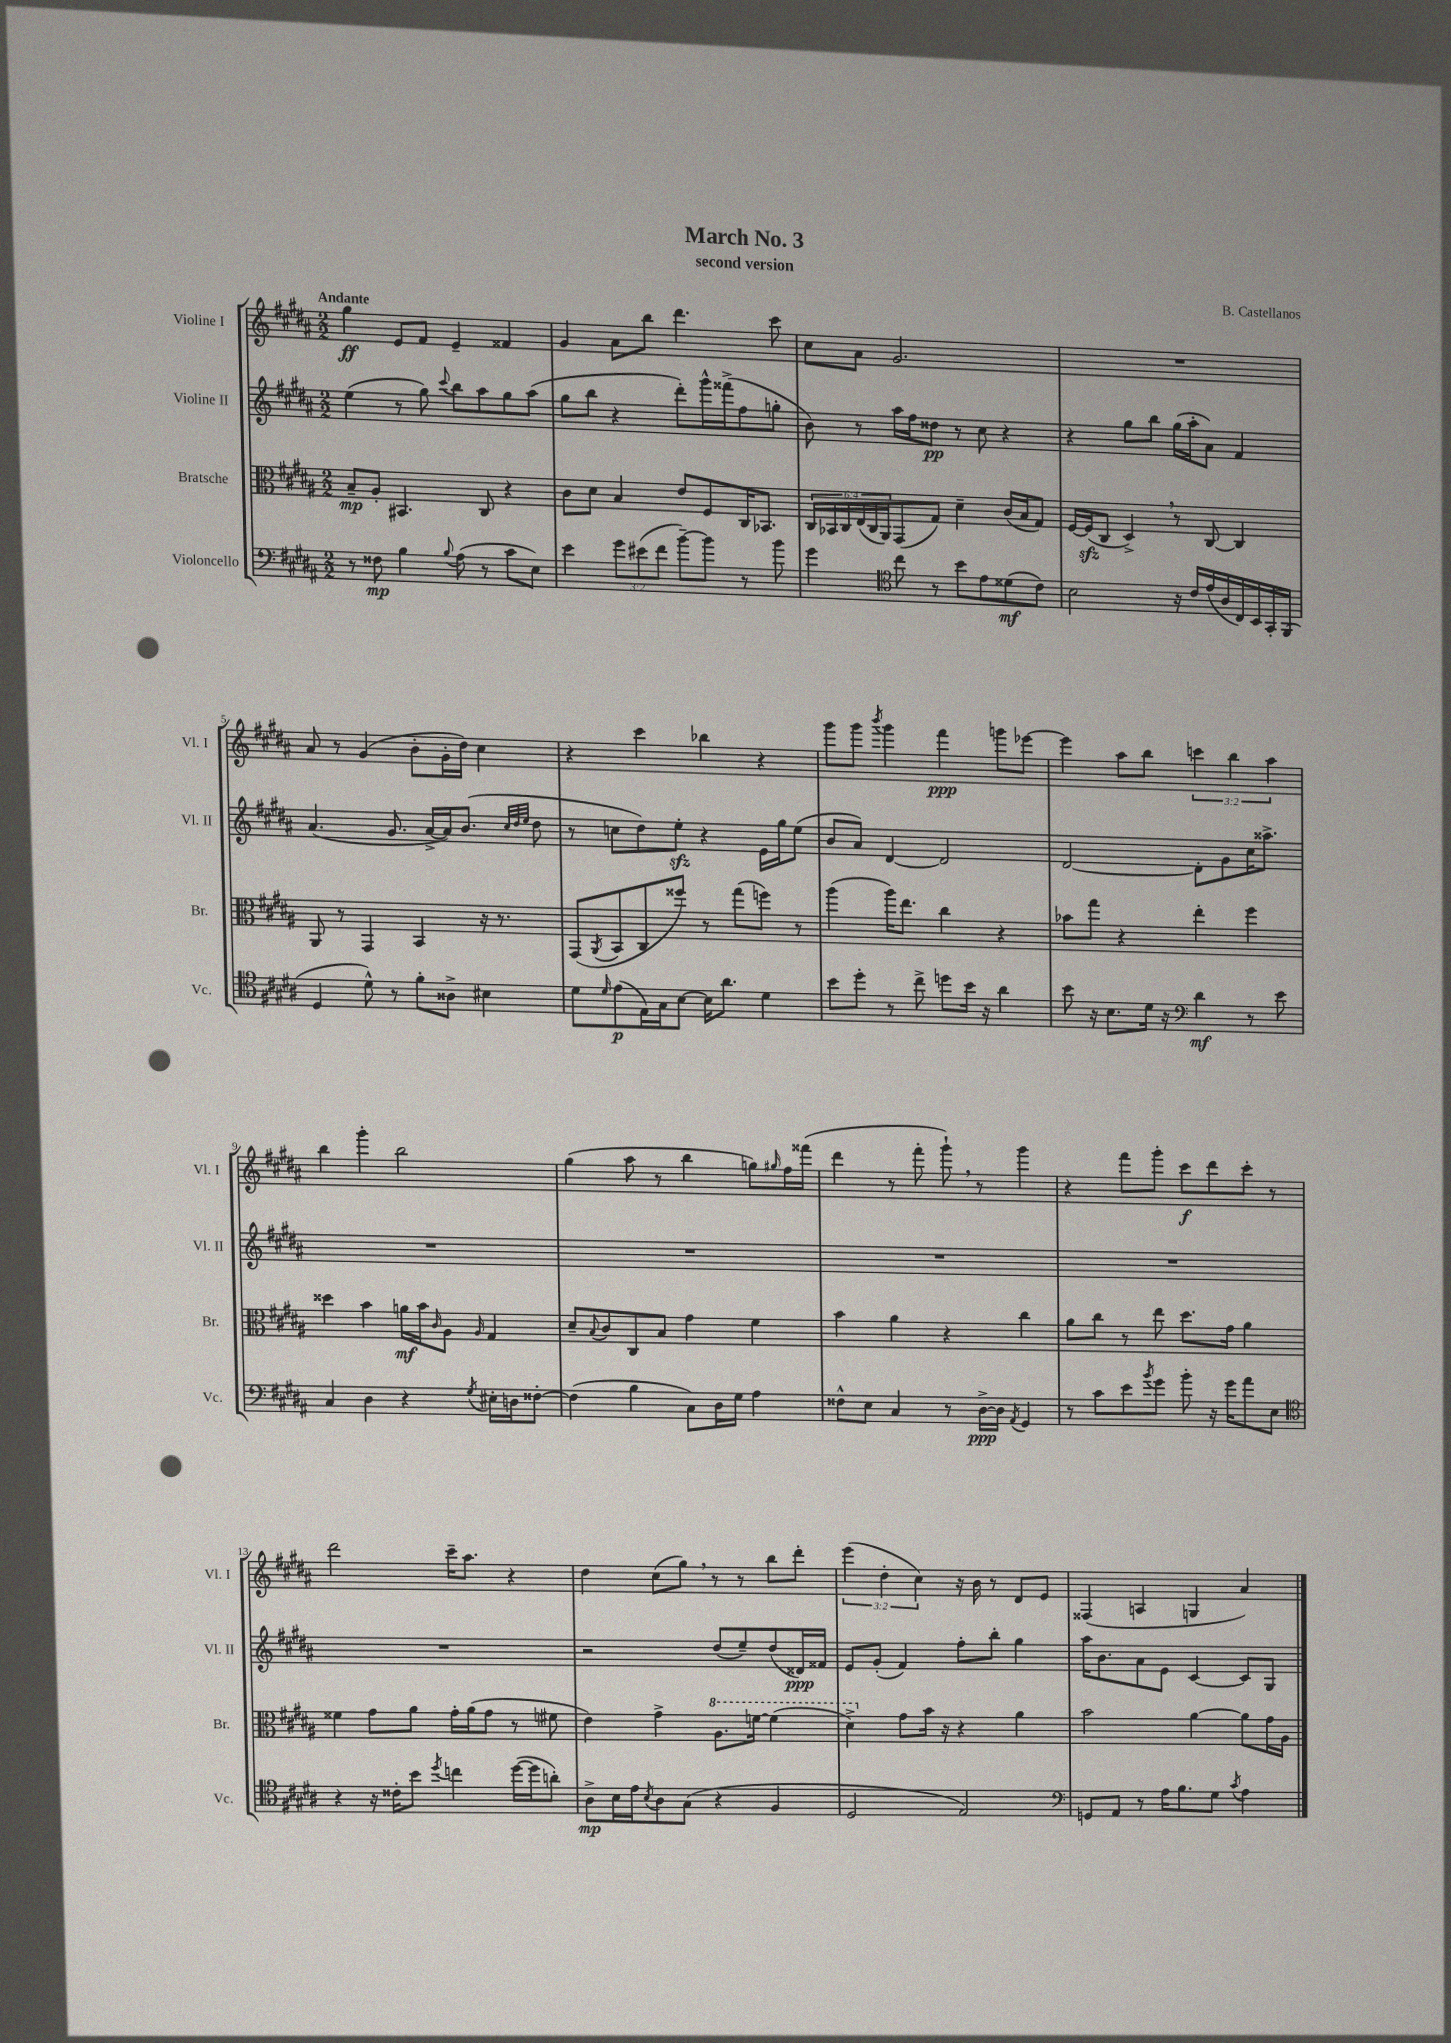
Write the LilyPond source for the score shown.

\header { title = "March No. 3" composer = "B. Castellanos" subtitle = "second version" }
<<
\new StaffGroup <<
\new Staff = "s0" \with { instrumentName = "Violine I" shortInstrumentName = "Vl. I" } {
    \clef treble \key b \major \numericTimeSignature \time 2/2 \override Staff.TupletNumber.text = #tuplet-number::calc-fraction-text \tempo "Andante"
    gis''4\ff e'8 fis'8 e'4-- fisis'4 |
    gis'4 ais'8 b''8 dis'''4. cis'''8 |
    cis''8 ais'8 gis'2. |
    R1 |
    ais'8 r8 gis'4( b'8-. gis'16-. dis''16) cis''4 |
    r4 cis'''4 bes''4 r4 |
    gis'''8 gis'''8 \acciaccatura { b'''8 } gis'''4 fis'''4\ppp g'''8 ees'''8~ |
    ees'''4 ais''8 b''8 \tuplet 3/2 { c'''4 b''4 ais''4 } |
    b''4 gis'''4-. b''2 |
    gis''4( ais''8 r8 b''4 g''8) \grace { gis''16 } fis''16 fisis'''16( |
    dis'''4 r8 fis'''8-. gis'''8-!) \breathe r8 gis'''4 |
    r4 fis'''8 gis'''8-. cis'''8\f dis'''8 cis'''8-. r8 |
    dis'''2 cis'''16-- ais''8. r4 |
    dis''4 cis''8( gis''8) \breathe r8 r8 b''8 dis'''8-. |
    \tuplet 3/2 { e'''4( dis''4-. cis''4) } r16 b'16 r8 dis'8 e'8 |
    fisis4( a4 g4 ais'4) \bar "|." |
}
\new Staff = "s1" \with { instrumentName = "Violine II" shortInstrumentName = "Vl. II" } {
    \clef treble \key b \major \numericTimeSignature \time 2/2
    e''4( r8 gis''8) \appoggiatura { cis'''8 } b''8 ais''8 gis''8 ais''8( |
    gis''8 b''8 r4 dis'''8-.) gis'''16-^ fisis'''16->( fis''8 g''8-. |
    b'8) r8 ais''16 fis''16 disis''8\pp r8 cis''8 r4 |
    r4 gis''8 b''8 gis''16( ais''16-. ais'8) fis'4 |
    ais'4.( gis'8. ais'16~-> ais'16) b'8.( \grace { cis''32 dis''32 e''32 } dis''8 |
    r8 c''8 dis''8) e''8-.\sfz r4 e'16 gis''16 e''8( |
    b'8 ais'8) dis'4~ dis'2 |
    dis'2~ dis'8-. gis'8 cis''16 aisis''8.-> |
    R1 |
    R1 |
    R1 |
    R1 |
    R1 |
    r2 dis''8( e''8--) dis''8( disis'16\ppp) fisis'16 |
    e'8 gis'8-.( fis'4) fis''8-. b''8-. gis''4 |
    ais''16 b'8. ais'8 e'8 cis'4~ cis'8 gis8 \bar "|." |
}
\new Staff = "s2" \with { instrumentName = "Bratsche" shortInstrumentName = "Br." } {
    \clef alto \key b \major \numericTimeSignature \time 2/2 \override Staff.TupletNumber.text = #tuplet-number::calc-fraction-text
    b8--\mp ais8-. bis,4. cis8 r4 |
    cis'8 dis'8 b4 e'8 fis8 cis16 bes,8. |
    \tuplet 6/4 { cis16 bes,16 cis16 e16( cis16 ais,16) } gis,8( gis8) dis'4-- cis'16( b16 gis8) |
    fis16~ fis16\sfz( cis8 dis4->) \breathe r8 cis8~ cis4 |
    ais,8 r8 gis,4 b,4 r16 r8. |
    gis,8( \acciaccatura { ais,8 } b,8 cis8 fisis''8) r8 gis''8( f''8) r8 |
    ais''4( ais''16) e''8. cis''4 r4 |
    bes'8 gis''8 r4 e''4-. fis''4 |
    disis''4 b'4 a'16\mf b'16 \grace { cis'16 } ais8 \grace { ais16 } gis4 |
    dis'8-- \appoggiatura { b8 } cis'8 cis8 b8 gis'4 fis'4 |
    b'4 ais'4 r4 cis''4 |
    ais'8 cis''8 r8 e''8 dis''8. gis'16 ais'4 |
    fisis'4 gis'8 ais'8 gis'16-. ais'16( gis'8 r8 fis'8 |
    e'4) gis'4-> \ottava #1 ais'8. f''16~ f''4( |
    dis''4->) \ottava #0 gis'8 b'16 r16 r4 ais'4 |
    b'2 ais'4~ ais'8 gis'16 ais16 \bar "|." |
}
\new Staff = "s3" \with { instrumentName = "Violoncello" shortInstrumentName = "Vc." } {
    \clef bass \key b \major \numericTimeSignature \time 2/2 \override Staff.TupletNumber.text = #tuplet-number::calc-fraction-text
    r8 fisis8\mp b4 \appoggiatura { b8 } ais8( r8 cis'8 e8) |
    e'4 \tuplet 3/2 { gis'8 eis'8( fis'8 } b'8~--) b'8 r8 b'8 |
    gis'4 \clef tenor cis''8 r8 b'8 e'8 disis'8\mf( cis'8) |
    b2 r16 cis'16 e'16( ais16 cis16) b,16 gis,16-. fis,16( |
    dis4 dis'8-^) r8 fis'8-. aisis8-> bis4 |
    dis'8 \grace { dis'16 } e'8\p( e16) gis16 b8~ b16 ais'8. dis'4 |
    b'8 dis''8-. r8 cis''8-> d''8 b'16 r16 ais'4 |
    b'8 r16 b8. dis'16 r16 \clef bass dis'4\mf r8 e'8 |
    cis4 dis4 r4 \acciaccatura { gis8 } eis16-. d16 fisis8~-. |
    fisis4( b4 cis8) dis16 gis16 ais4 |
    fisis8-^ e8 cis4 r8 dis16~->\ppp dis16 \acciaccatura { ais,8 } gis,4 |
    r8 cis'8 e'8 \acciaccatura { b'8 } gis'8 b'8-. r16 gis'16 ais'8 e8 |
    \clef tenor r4 r16 cisis'16-. b'8 \acciaccatura { dis''8 } c''4 dis''16~( dis''16 a'8-.) |
    ais8->\mp b16 e'16 \acciaccatura { b8 } ais8 gis8( r4 fis4 |
    dis2 e2) |
    \clef bass g,8 ais,8 r8 ais16 b8. gis8 \acciaccatura { cis'8 } ais4 \bar "|." |
}
>>
>>
